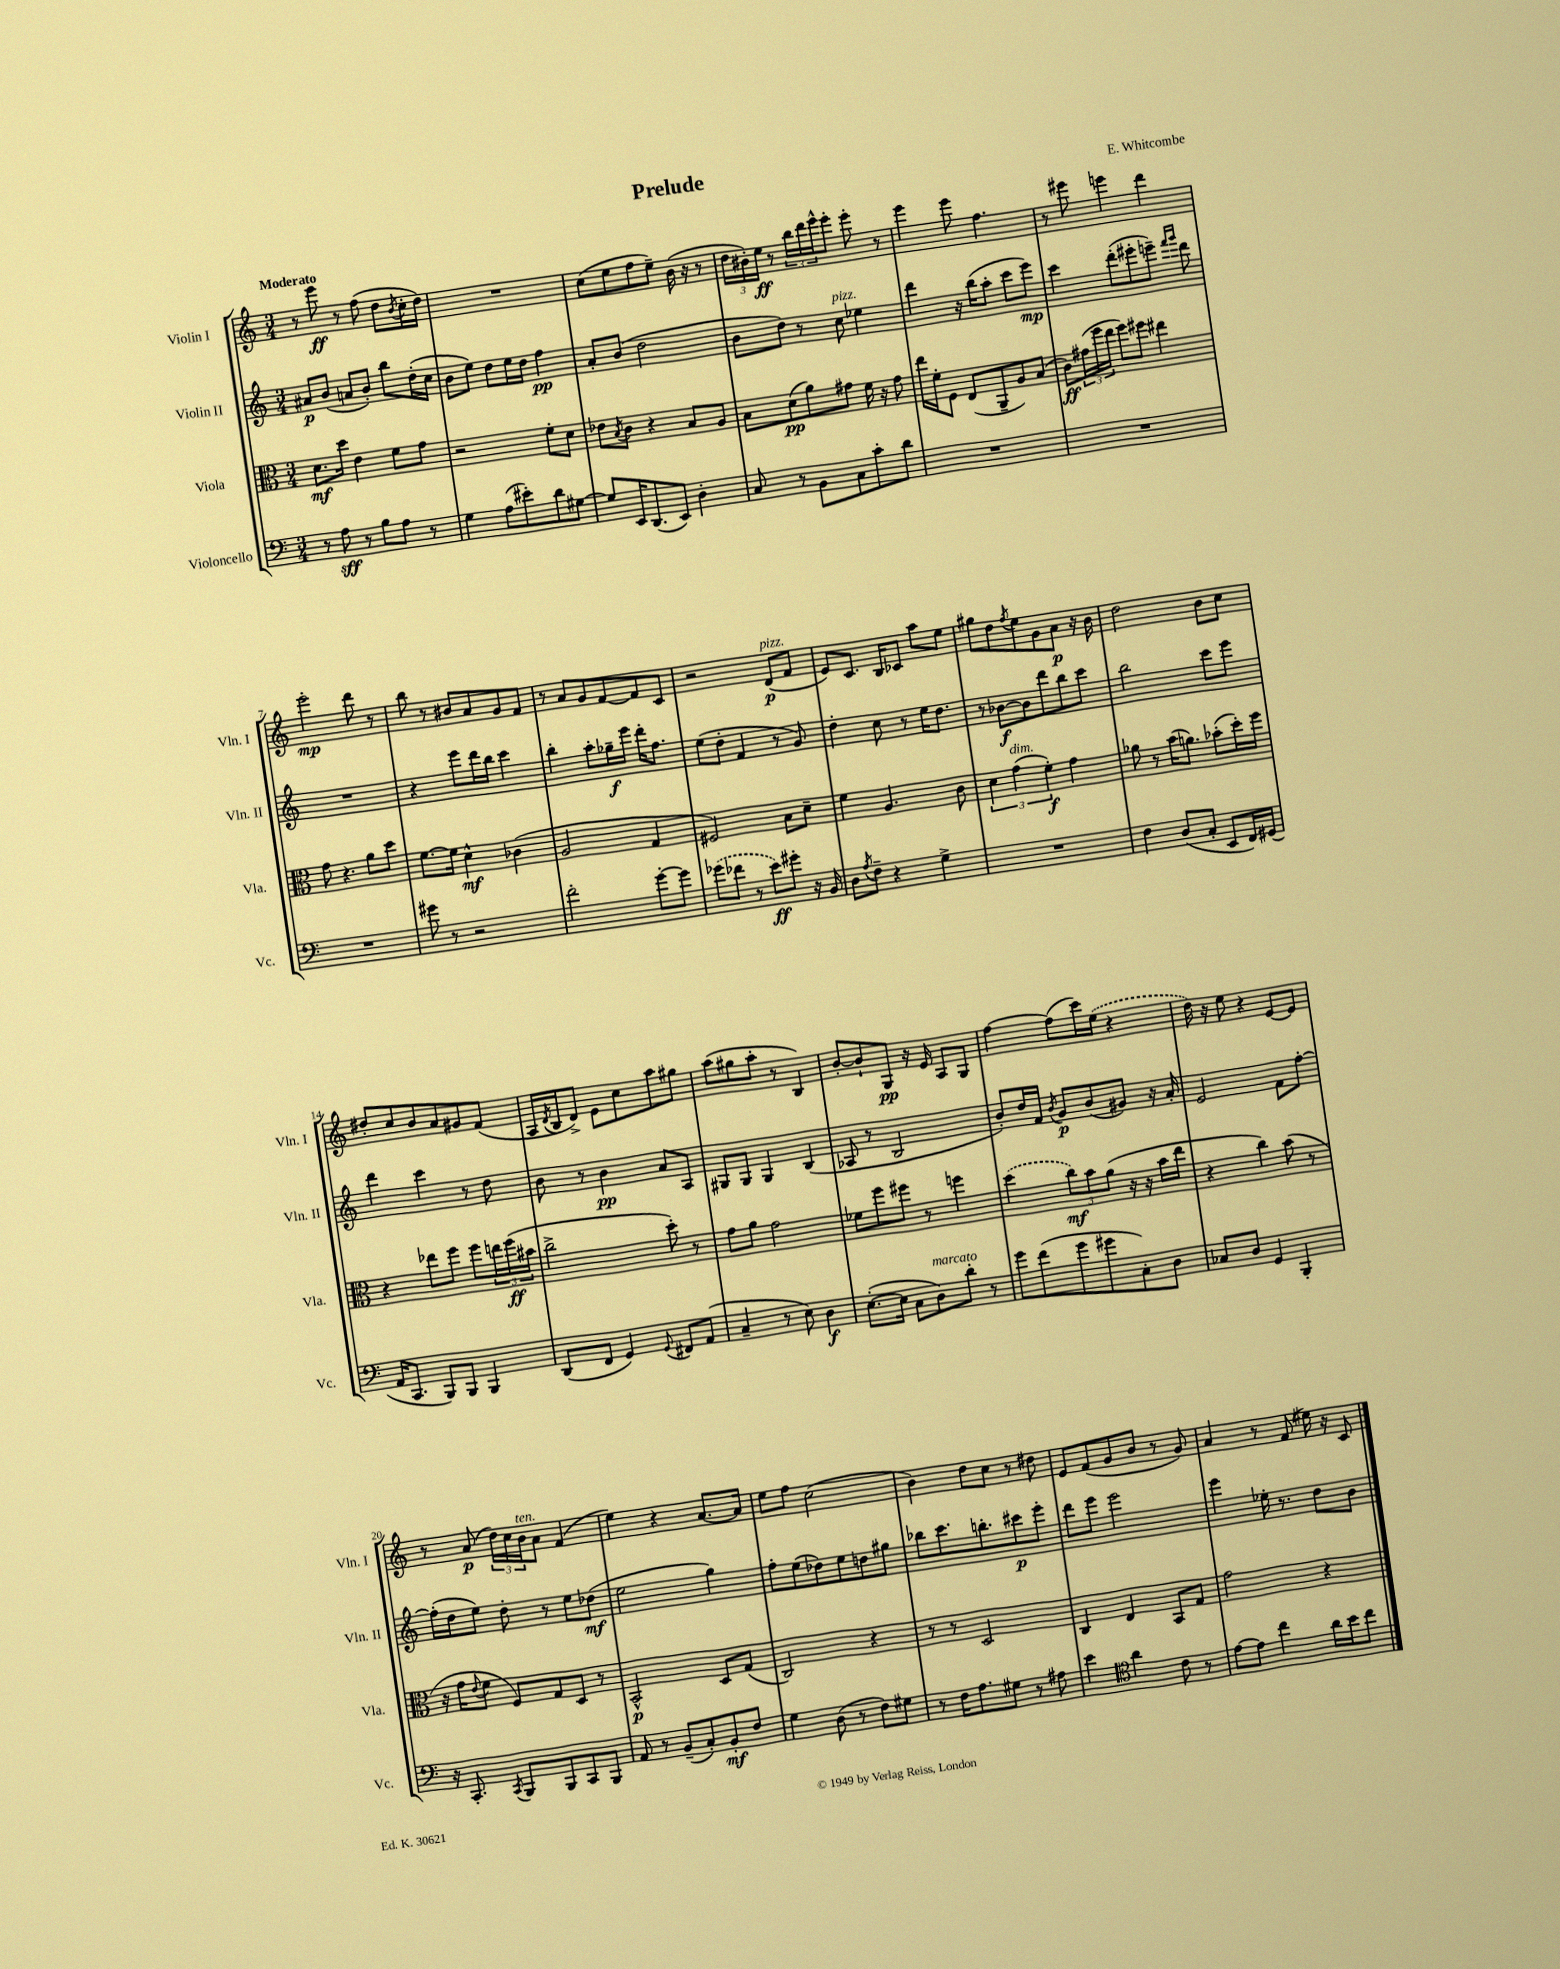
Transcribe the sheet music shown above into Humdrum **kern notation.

**kern	**kern	**kern	**kern
*staff4	*staff3	*staff2	*staff1
*clefF4	*clefC3	*clefG2	*clefG2
*k[]	*k[]	*k[]	*k[]
*M3/4	*M3/4	*M3/4	*M3/4
8r	8.d	8a#	8r
8A	.	(8b	8eee
.	16dd	.	.
8r	4e	8a	8r
8B	.	8b')	(8ff
8A	8f	8bb	8dd
.	.	.	8qb
8r	8g	(16dd'	16cc'
.	.	16cc	16dd)
=	=	=	=
4G	2r	8b	2.r
.	.	8ee)	.
(8A	.	8dd	.
8e#')	.	16ee	.
.	.	16dd	.
8d	8f'	4ff	.
[8G#	8d	.	.
=	=	=	=
8G#]	8e-	8a'	(8cc
.	8qB	.	.
16EE	8c	(8b	8ee
(8.DD	.	.	.
.	4r	2dd	8ff
8EE)	.	.	8ee~)
4D'	8B	.	(16b
.	.	.	16r
.	8A	.	8r
=	=	=	=
8C	8B	8b	24dd
.	.	.	24b#')
.	.	.	24ee
8r	(8d	8dd)	8r
8BB	8a)	8r	24bb
.	.	.	24ddd
.	.	.	24eee^^
8C	8g#	8cc	8eee'
8c'	16f	4ee-	8eee'
.	16r	.	.
8d	8g#	.	8r
=	=	=	=
2.r	16ee	4ddd	4eee
.	16f'	.	.
.	8F	.	.
.	(8E	16r	8eee
.	.	(16bb	.
.	8AA~	8aa'	4.ff
.	8A)	8ccc	.
.	(8B	8eee)	.
=	=	=	=
2.r	8c)	4ccc	8r
.	(24g#	.	8eee#
.	24ff	.	.
.	24ee	.	.
.	8ff)	(8ddd'	4eee
.	8ff#	8eee#'	.
.	4ee#	8eee~)	4ddd
.	.	16qqfff	.
.	.	16qqggg	.
.	.	8ddd	.
=	=	=	=
2.r	8g	2.r	2eee'
.	4.r	.	.
.	8a	.	8ddd
.	8dd	.	8r
=	=	=	=
8g#	[8.f	4r	8bb
8r	.	.	8r
.	16f]	.	.
2r	4d^^	8eee	8b#
.	.	16ddd	8a
.	.	16bb	.
.	(4c-	4ccc	8g
.	.	.	8f
=	=	=	=
2f'	2A	4bb'	8r
.	.	.	8a
.	.	8aa'	8g
.	.	16gg-~	[8f
.	.	16eee	.
[8g'	4G	16ddd'	8f]
.	.	8.ff	.
8g]	.	.	8c
=	=	=	=
(8g-	2F#)	(8ee	2r
8f-	.	8dd'	.
8r	.	4f	.
8e)	.	.	.
8g#'	8B	8r	(8d
16r	8d~	8g)	8f
16BB	.	.	.
=	=	=	=
8D	4f	4dd'	8e)
8qA	.	.	.
8F~	.	.	8.c
4r	4.A	8cc	.
.	.	.	16B
.	.	8r	8c-
4G^	.	16ee	8aa
.	.	8.dd	.
.	8c	.	8ee
=	=	=	=
2.r	6d	8r	8gg#
.	.	[8b-	8dd
.	(6g	.	.
.	.	.	8qff
.	.	8b-]	8ee
.	6f')	.	.
.	.	8ddd	8g
.	4g	8bb	8a
.	.	8ccc	16r
.	.	.	16b
=	=	=	=
4F	8a-	2bb	2dd
.	8r	.	.
(8D	(16b	.	.
.	8.a)	.	.
8C'	.	.	.
8EE	(8b-'	8ccc	8b
16FF)	16dd')	8eee	8cc
(16GG#	16ff	.	.
=	=	=	=
16AA	4r	4ddd	8dd#'
8.CC	.	.	.
.	.	.	8cc
8BBB)	8ee-	4ccc	8b
8BBB	8ff	.	8a
4BBB	8ff	8r	8g#
.	24ee	8dd	(8f
.	(24ff	.	.
.	24b#	.	.
=	=	=	=
(8DD	2cc^	8b	16A
.	.	.	8qd
.	.	.	16B
8FF	.	8r	8d^)
4GG)	.	4b	8e
.	.	.	8cc
8qqGG	.	.	.
8FF#	8dd')	8a	8aa
(8AA	8r	8A	8gg#
=	=	=	=
4C~	8g	8G#	(8aa
.	8a	8G#	8gg#
8r	2g	4G#	8aa'
8E)	.	.	8r
4D	.	(4B	4B)
=	=	=	=
([8.E'	8f-	8A-	[8b'
.	8ff	8r	8b`]
16E]	.	.	.
8C	8ff#	2B	8G
8D)	8r	.	16r
.	.	.	16e
8d'	4ff	.	8A
8r	.	.	8G
=	=	=	=
8g	(4dd	8b')	[4ff
(8f	.	16dd	.
.	.	16f	.
.	.	8qb	.
8g	12cc)	8g	(8ff]
.	12b	.	.
8g#	.	(8b	16ccc)
.	(12a	.	.
.	.	.	(16ee
8C')	16r	8g#)	4r
.	16r	.	.
8D	16b	16r	.
.	16ee	16a'	.
=	=	=	=
8C-	4r	2e	16dd)
.	.	.	16r
8D	.	.	8ee
4GG	4cc)	.	4r
4BBB'	(8b	8f	[8e
.	8r	[8ff'	8e]
=	=	=	=
16r	16r	(16ff']	8r
8.CC'	16g	16dd	.
.	8qqe	.	.
.	8f	8ee)	(8a
8qCC	.	.	.
8BBB	8F)	8dd'	24dd)
.	.	.	24cc
.	.	.	24b
8BBB	8G	8r	8a
8CC	8D	8ee	(4f
8BBB	8r	(8dd-	.
=	=	=	=
8AA	2BB^^	2ee	4ee)
8r	.	.	.
(8BB~	.	.	4r
8C')	.	.	.
8BB'	8D	4gg)	[8.a
8F	(8G	.	.
.	.	.	16a]
=	=	=	=
4G	2C)	8ff'	8ee
.	.	(8ee	8ff
(8D	.	8dd-)	(2cc
8r	.	8ee	.
8F)	4r	8dd	.
8G#	.	8gg#	.
=	=	=	=
8r	8r	8bb-	4b)
16F	8r	8.ccc	.
8.A	.	.	.
.	2D	.	8dd
.	.	8.bb'	.
8G#	.	.	8cc
8r	.	8ccc#	8r
8A#	.	8eee'	8dd#
=	=	=	=
4e	4C	8ddd	8e
.	.	8eee	(8f
*clefC4	*	*	*
4a	4E	2eee	8g
.	.	.	8b
8c	8BB	.	8r
8r	8G	.	8g)
=	=	=	=
[8e	2g	4eee	4a
8e]	.	.	.
4cc	.	16ee-'	8r
.	.	8.r	.
.	.	.	(8f
16a	4r	8dd	16ee#)
16b	.	.	16r
8cc	.	8b	8c
==	==	==	==
*-	*-	*-	*-
